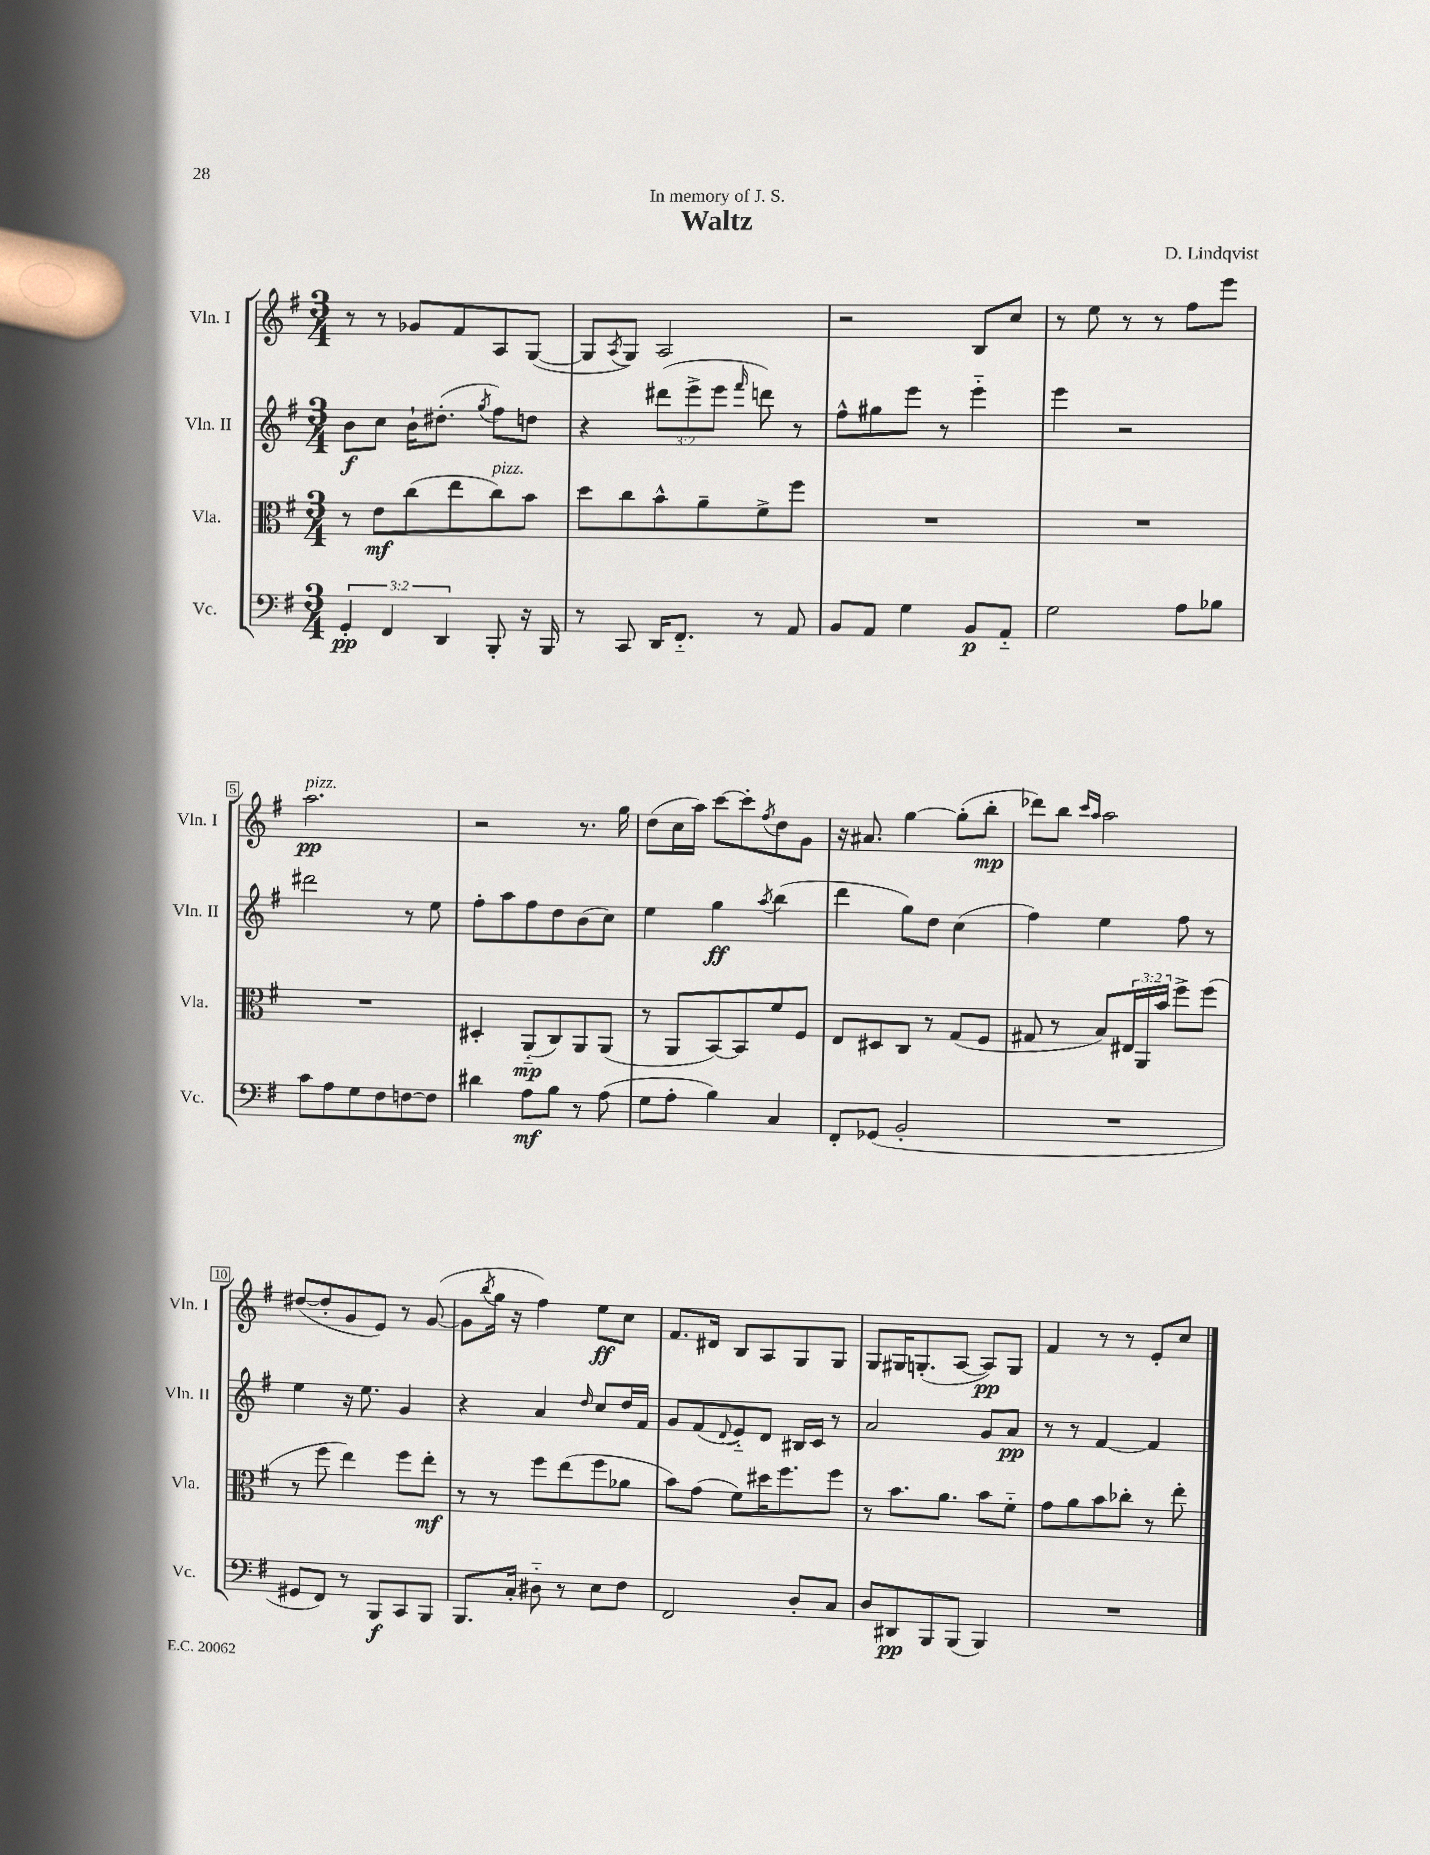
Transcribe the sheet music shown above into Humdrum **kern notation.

**kern	**dynam	**kern	**dynam	**kern	**dynam	**kern	**dynam
*part4	*part4	*part3	*part3	*part2	*part2	*part1	*part1
*staff4	*staff4	*staff3	*staff3	*staff2	*staff2	*staff1	*staff1
*I"Vc.	*	*I"Vla.	*	*I"Vln. II	*	*I"Vln. I	*
*I'Vc.	*	*I'Vla.	*	*I'Vln. II	*	*I'Vln. I	*
*clefF4	*	*clefC3	*	*clefG2	*	*clefG2	*
*k[f#]	*	*k[f#]	*	*k[f#]	*	*k[f#]	*
*M3/4	*	*M3/4	*	*M3/4	*	*M3/4	*
=1	=1	=1	=1	=1	=1	=1	=1
6GG'/	pp	8r	.	8b\L	f	8r	.
.	.	8e\L	mf	8cc\J	.	8r	.
6FF#/	.	.	.	.	.	.	.
.	.	(8cc\	.	16b`\KL	.	8g-X/L	.
.	.	.	.	(8.dd#X'\J	.	.	.
6DD/	.	.	.	.	.	.	.
.	.	8ee\	.	.	.	8f#/	.
.	.	.	.	8qgg/	.	.	.
!	!	!LO:TX:a:i:t=pizz.	!	!	!	!	!
8BBB'/	.	8cc\)	.	8ff#\L)	.	8A/	.
16r	.	8b\J	.	8ddn\J	.	([8G/J	.
16BBB/	.	.	.	.	.	.	.
=2	=2	=2	=2	=2	=2	=2	=2
8r	.	8dd\L	.	4r	.	8G/L]	.
.	.	.	.	.	.	8qA/	.
8CC/	.	8cc\	.	.	.	8G/J)	.
16DD/KL	.	8b^^\	.	(12ddd#X\L	.	2A/	.
8.FF#/J	.	.	.	.	.	.	.
.	.	.	.	12eee^\	.	.	.
.	.	8a~\	.	.	.	.	.
.	.	.	.	12eee\J	.	.	.
.	.	.	.	16qqfff#/	.	.	.
8r	.	8f#^\	.	8dddn\)	.	.	.
8AA/	.	8ff#\J	.	8r	.	.	.
=3	=3	=3	=3	=3	=3	=3	=3
8BB/L	.	2.r	.	8ff#^^\L	.	2r	.
8AA/J	.	.	.	8gg#X\	.	.	.
4G\	.	.	.	8eee\J	.	.	.
.	.	.	.	8r	.	.	.
8BB/L	p	.	.	4eee\	.	8B/L	.
8AA/J	.	.	.	.	.	8cc/J	.
=4	=4	=4	=4	=4	=4	=4	=4
2G\	.	2.r	.	4eee\	.	8r	.
.	.	.	.	.	.	8ee\	.
.	.	.	.	2r	.	8r	.
.	.	.	.	.	.	8r	.
8A\L	.	.	.	.	.	8ff#\L	.
8B-X\J	.	.	.	.	.	8eee\J	.
!!LO:LB:g=z
=5	=5	=5	=5	=5	=5	=5	=5
!	!	!	!	!	!	!LO:TX:a:i:t=pizz.	!
8c\L	.	2.r	.	2ddd#X\	.	2.aa\	pp
8A\	.	.	.	.	.	.	.
8G\	.	.	.	.	.	.	.
8F#\	.	.	.	.	.	.	.
[8Fn\	.	.	.	8r	.	.	.
8F\J]	.	.	.	8ee\	.	.	.
=6	=6	=6	=6	=6	=6	=6	=6
4d#X\	.	4D#X'/	.	8ff#'\L	.	2r	.
.	.	.	.	8aa\	.	.	.
8A\L	mf	(8AA/L	mp	8ff#\	.	.	.
8B\J	.	8C/)	.	8dd\	.	.	.
8r	.	8AA/	.	(8b\	.	8.r	.
(8A\	.	(8AA/J	.	8cc\J)	.	.	.
.	.	.	.	.	.	16gg\	.
=7	=7	=7	=7	=7	=7	=7	=7
8G\L	.	8r	.	4ee\	.	(8dd\L	.
8A'\J	.	8AA/L	.	.	.	16cc\L	.
.	.	.	.	.	.	16aa\JJ)	.
4B\)	.	[8BB/)	.	4gg\	ff	[8ccc\L	.
.	.	8BB/]	.	.	.	8ccc'\]	.
.	.	.	.	8qaa/	.	8qff#/	.
4C/	.	8f#/	.	(4bb\	.	8dd\	.
.	.	8F#/J	.	.	.	8g\J	.
=8	=8	=8	=8	=8	=8	=8	=8
8FF#'/L	.	8E/L	.	4ddd\	.	16r	.
.	.	.	.	.	.	8.a#X/	.
(8GG-X/J	.	8D#X/	.	.	.	.	.
2BB'/	.	8C/J	.	8gg\L)	.	[4gg\	.
.	.	8r	.	8dd\J	.	.	.
.	.	(8G/L	.	(4cc\	.	(8gg'\L]	.
.	.	8F#/J	.	.	.	8bb'\J	mp
=9	=9	=9	=9	=9	=9	=9	=9
2.r	.	8G#X/	.	4ff#\)	.	8ddd-X\L)	.
.	.	8r	.	.	.	8bb\J	.
.	.	.	.	.	.	16qqccc/LL	.
.	.	.	.	.	.	16qqaa/JJ	.
.	.	8B/L)	.	4ee\	.	2aa\	.
.	.	24E#X/L	.	.	.	.	.
.	.	24AA/	.	.	.	.	.
.	.	24b/JJ	.	.	.	.	.
.	.	8ff#^\L	.	8ff#\	.	.	.
.	.	(8ff#\J	.	8r	.	.	.
!!LO:LB:g=z
=10	=10	=10	=10	=10	=10	=10	=10
8GG#X/L	.	8r	.	4ee\	.	([8dd#X/L	.
8FF#/J)	.	8ff#\	.	.	.	8dd#'/]	.
8r	.	4ee\)	.	16r	.	8g/	.
.	.	.	.	8.ee\	.	.	.
8BBB/L	f	.	.	.	.	8e/J)	.
8CC/	.	8ff#\L	.	4g/	.	8r	.
8BBB/J	.	8ee'\J	mf	.	.	([8g/	.
=11	=11	=11	=11	=11	=11	=11	=11
8.BBB/L	.	8r	.	4r	.	8g\L]	.
.	.	.	.	.	.	8qbb/	.
.	.	8r	.	.	.	16gg\Jk	.
16C'/Jk	.	.	.	.	.	16r	.
8D#X\	.	8ff#\L	.	4a/	.	4ff#\)	.
8r	.	(8ee\	.	.	.	.	.
.	.	.	.	16qqdd/	.	.	.
8E\L	.	8ff#\	.	8cc/L	.	8ee\L	ff
8F#\J	.	8a-X\J	.	16dd/L	.	8cc\J	.
.	.	.	.	16f#/JJ	.	.	.
=12	=12	=12	=12	=12	=12	=12	=12
2FF#/	.	8b\L)	.	8g/L	.	8.f#/L	.
.	.	(8g\J	.	(8f#/	.	.	.
.	.	.	.	.	.	16d#X/Jk	.
.	.	.	.	8qqd/	.	.	.
.	.	8f#\L)	.	8e/)	.	8B/L	.
.	.	16dd#X\K	.	8d/J	.	8A/	.
.	.	8.ff#\	.	.	.	.	.
8D'/L	.	.	.	16B#X/LL	.	8G/	.
.	.	.	.	16c/JJ	.	.	.
8C/J	.	8ff#\J	.	8r	.	8G/J	.
=13	=13	=13	=13	=13	=13	=13	=13
8D/L	.	8r	.	2a/	.	8G/L	.
8DD#X/	pp	8.b\L	.	.	.	16G#X/K	.
.	.	.	.	.	.	(8.Gn'/	.
8BBB/	.	.	.	.	.	.	.
.	.	8.a\J	.	.	.	.	.
(8BBB/J	.	.	.	.	.	[8A/J	.
4BBB/)	.	8b\L	.	8g/L	.	8A/L])	pp
.	.	8f#\J	.	8a/J	pp	8G/J	.
=14	=14	=14	=14	=14	=14	=14	=14
2.r	.	8g\L	.	8r	.	4f#/	.
.	.	8a\	.	8r	.	.	.
.	.	8b\	.	[4f#/	.	8r	.
.	.	8cc-X'\J	.	.	.	8r	.
.	.	8r	.	4f#/]	.	8e'/L	.
.	.	8ee'\	.	.	.	8cc/J	.
==	==	==	==	==	==	==	==
*-	*-	*-	*-	*-	*-	*-	*-
